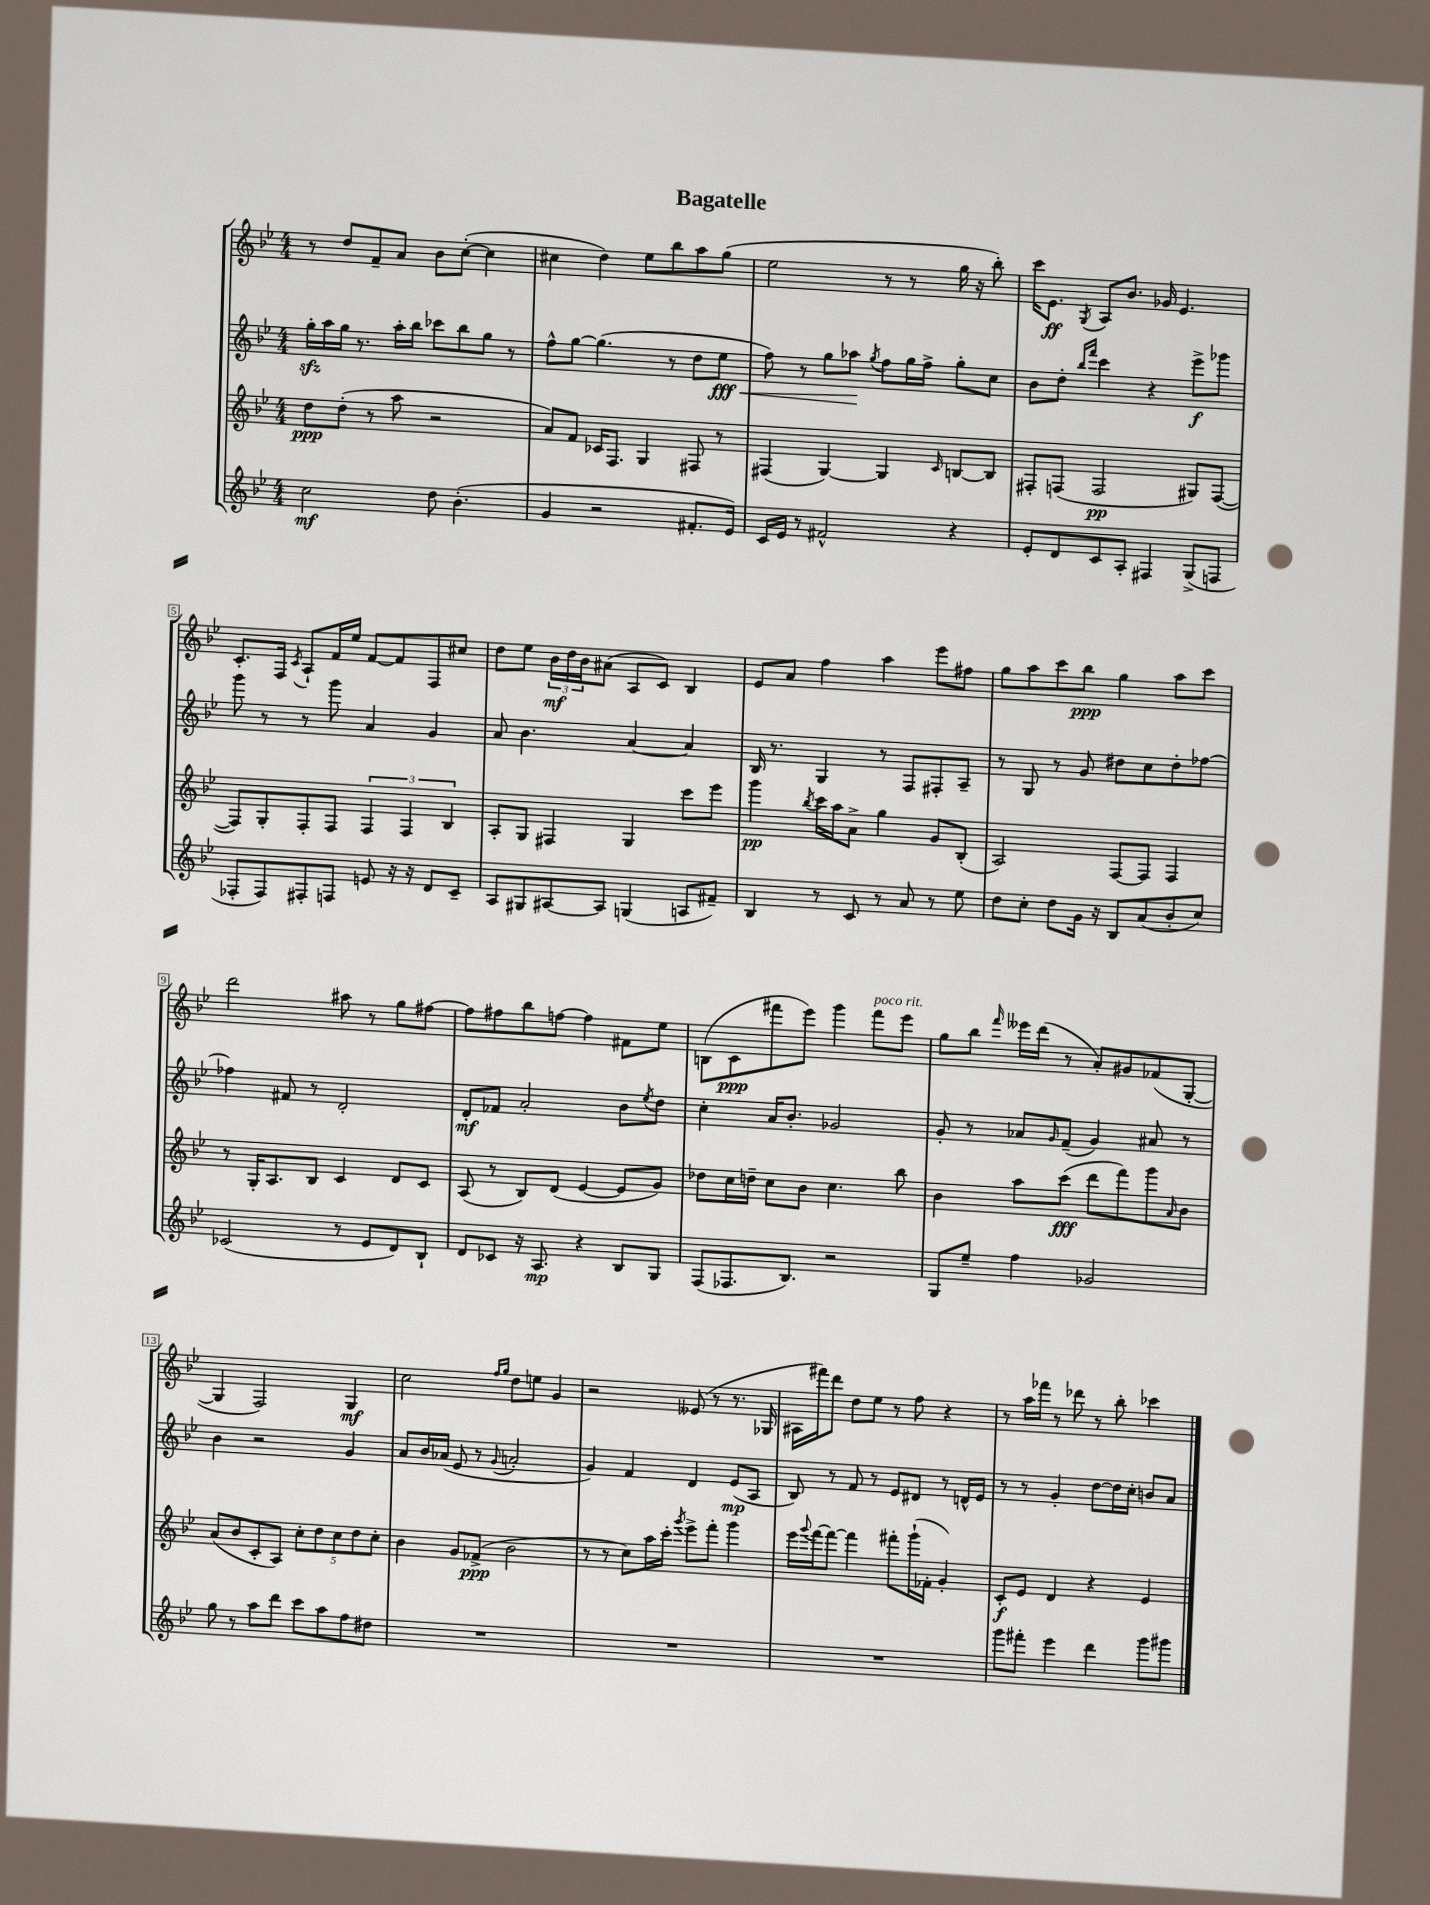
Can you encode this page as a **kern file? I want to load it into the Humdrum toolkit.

**kern	**kern	**kern	**kern
*staff4	*staff3	*staff2	*staff1
*clefG2	*clefG2	*clefG2	*clefG2
*k[b-e-]	*k[b-e-]	*k[b-e-]	*k[b-e-]
*M4/4	*M4/4	*M4/4	*M4/4
2cc	8dd	16gg'	8r
.	.	16aa	.
.	(8dd'	16gg	8dd
.	.	8.r	.
.	8r	.	8f~
.	8aa	16aa'	8a
.	.	16bb-	.
8dd	2r	8ccc-	8b-
(4.b-'	.	8bb-	([8cc'
.	.	8gg	4cc]
.	.	8r	.
=	=	=	=
4g	8a)	8ff^^	4cc#
.	8f	[8gg	.
2r	16c-	(4.gg]	4dd)
.	8.F	.	.
.	4G	.	8ee-
.	.	8r	8bb-
8.f#'	8F#	8dd	8aa
.	8r	8ee-	(8gg
16e-)	.	.	.
=	=	=	=
16c	(4F#	8ff)	2ee-
16e-	.	.	.
8r	.	8r	.
2f#^^	[4G)	8gg	.
.	.	8aa-	.
.	.	8qgg	.
.	4G]	8ff	8r
.	.	16gg	8r
.	.	16ff^	.
.	16qqc	.	.
4r	[8B	8gg'	16gg
.	.	.	16r
.	8B]	8cc	8bb-')
=	=	=	=
8e-'	8F#'	8b-	16ccc
.	.	.	8.e-
8d	(8F	8dd'	.
.	.	16qqbb-	.
.	.	16qqfff	8qG
8c	2F	4ccc	8A
8A'	.	.	8.b-
4F#	.	4r	.
.	.	.	16g-
.	.	.	4.e-
(8G^	8G#)	8eee-^	.
8F	([8F	8ggg-	.
=	=	=	=
8F-'	8F])	8ggg	8.c'
8F-)	8G'	8r	.
.	.	.	16F
.	.	.	8qc
8F#'	8F'	8r	8A`
8F	8F	8ggg	16f
.	.	.	16ee-
8e	6F	4a	[8f
16r	.	.	8f]
.	6F	.	.
16r	.	.	.
8d	.	4g	8F
.	6B-	.	.
8c~	.	.	8cc#
=	=	=	=
8A	8A'	8a	8dd
8G#	8G	4.b-	8ee-
[8A#	4F#	.	24b-
.	.	.	24dd
.	.	.	24b-
8A#]	.	.	(8a#
(4G	4G	[4a	8A
.	.	.	8c)
8A	8ccc	4a]	4B-
8f#~)	8eee-	.	.
=	=	=	=
4B-	4ggg	16B-	8e-
.	.	8.r	.
.	.	.	8a
.	8qbb-	.	.
8r	16ccc	4G	4ff
.	16aa	.	.
8c	8a^	.	.
8r	4gg	8r	4aa
8a	.	8F	.
8r	8g	8F#'	8eee-
8ee-	(8B-'	8A~	8ff#
=	=	=	=
8dd	2A)	8r	8gg
8cc'	.	8G	8aa
8dd	.	8r	8ccc
16g	.	8g	8bb-
16r	.	.	.
8B-	[8F	8dd#	4gg
(8a	8F]	8cc	.
8b-'	4F	8dd#'	8aa
8cc)	.	[8ff-	8ccc
=	=	=	=
(2c-	8r	4ff-]	2ddd
.	16G'	.	.
.	8.A	.	.
.	.	8f#	.
.	8B-	8r	.
8r	4c	2d'	8aa#
8e-	.	.	8r
8d)	8d	.	8gg
8B-`	8c	.	[8ff#
=	=	=	=
8d	(8A	8d'	8ff#]
8c-	8r	8f-	8ff#
16r	8B-)	2a'	8bb-
8.A	.	.	.
.	(8d	.	[8ff
4r	[4e-	.	4ff]
8B-	8e-]	8b-	8f#
.	.	8qee-	.
8G	8g)	8dd	8ee-
=	=	=	=
(8F	8dd-	4cc'	(8B
8.F-	16cc	.	8c
.	16dd~	.	.
.	8cc	16a	8fff#
8.B-)	.	8.b-'	.
.	8b-	.	8eee-)
2r	4.cc	2g-	4ggg
.	.	.	8fff#
.	8bb-	.	8eee-
=	=	=	=
8G	4b-	8g'	8gg
8ee-~	.	8r	8bb-
.	.	.	16qqfff
4ff	8aa	8a-	16eee--
.	.	.	(16ddd
.	.	16qqg	.
.	(8ccc	(8f~	8r
2g-	8ddd	4g)	8a')
.	8fff)	.	8g#
.	8ggg	8a#	(8f-
.	16qqa	.	.
.	8b-	8r	[8G'
=	=	=	=
8gg	(8a	4b-	4G]
8r	8b-	.	.
8aa	8c'	2r	2F)
8ddd	8A)	.	.
8ccc	10cc'	.	.
.	10dd	.	.
8aa	.	.	.
.	10cc	.	.
8ff	.	4g	4G
.	10dd	.	.
8dd#	.	.	.
.	10cc'	.	.
=	=	=	=
1r	4b-	8a	2cc
.	.	16b-	.
.	.	(16a-	.
.	8g	8e-	.
.	(8f-^	8r	.
.	.	.	16qqff
.	.	8qqg	16qqgg
.	2b-	2a'	8dd
.	.	.	8ee
.	.	.	4g
=	=	=	=
1r	8r	4g)	2r
.	8r	.	.
.	8cc)	4f	.
.	16aa	.	.
.	16ccc'	.	.
.	8qggg	.	.
.	8eee-^	4d	(8e--
.	8fff'	.	8r
.	4ggg	(8e-	8.r
.	.	8A	.
.	.	.	16G-
=	=	=	=
1r	16eee-	8B-)	16A#
.	8qqggg	.	.
.	[16fff	.	16fff#)
.	8fff_	8r	8ddd
.	4fff]	8f	8dd
.	.	8r	8ee-
.	8fff#'	8e-	8r
.	(16ggg`	8d#	8ff
.	16f-'	.	.
.	4g')	8r	4r
.	.	16d^^	.
.	.	16e-	.
=	=	=	=
8ggg	8c'	8r	8r
8fff#'	8e-	8r	16aa
.	.	.	16fff-
4eee-	4d	4g'	8r
.	.	.	8ddd-
4ddd	4r	[8dd	8r
.	.	16dd]	8bb-'
.	.	16cc'	.
8ggg	4e-	8b	4ccc-
8ggg#	.	8a	.
==	==	==	==
*-	*-	*-	*-
